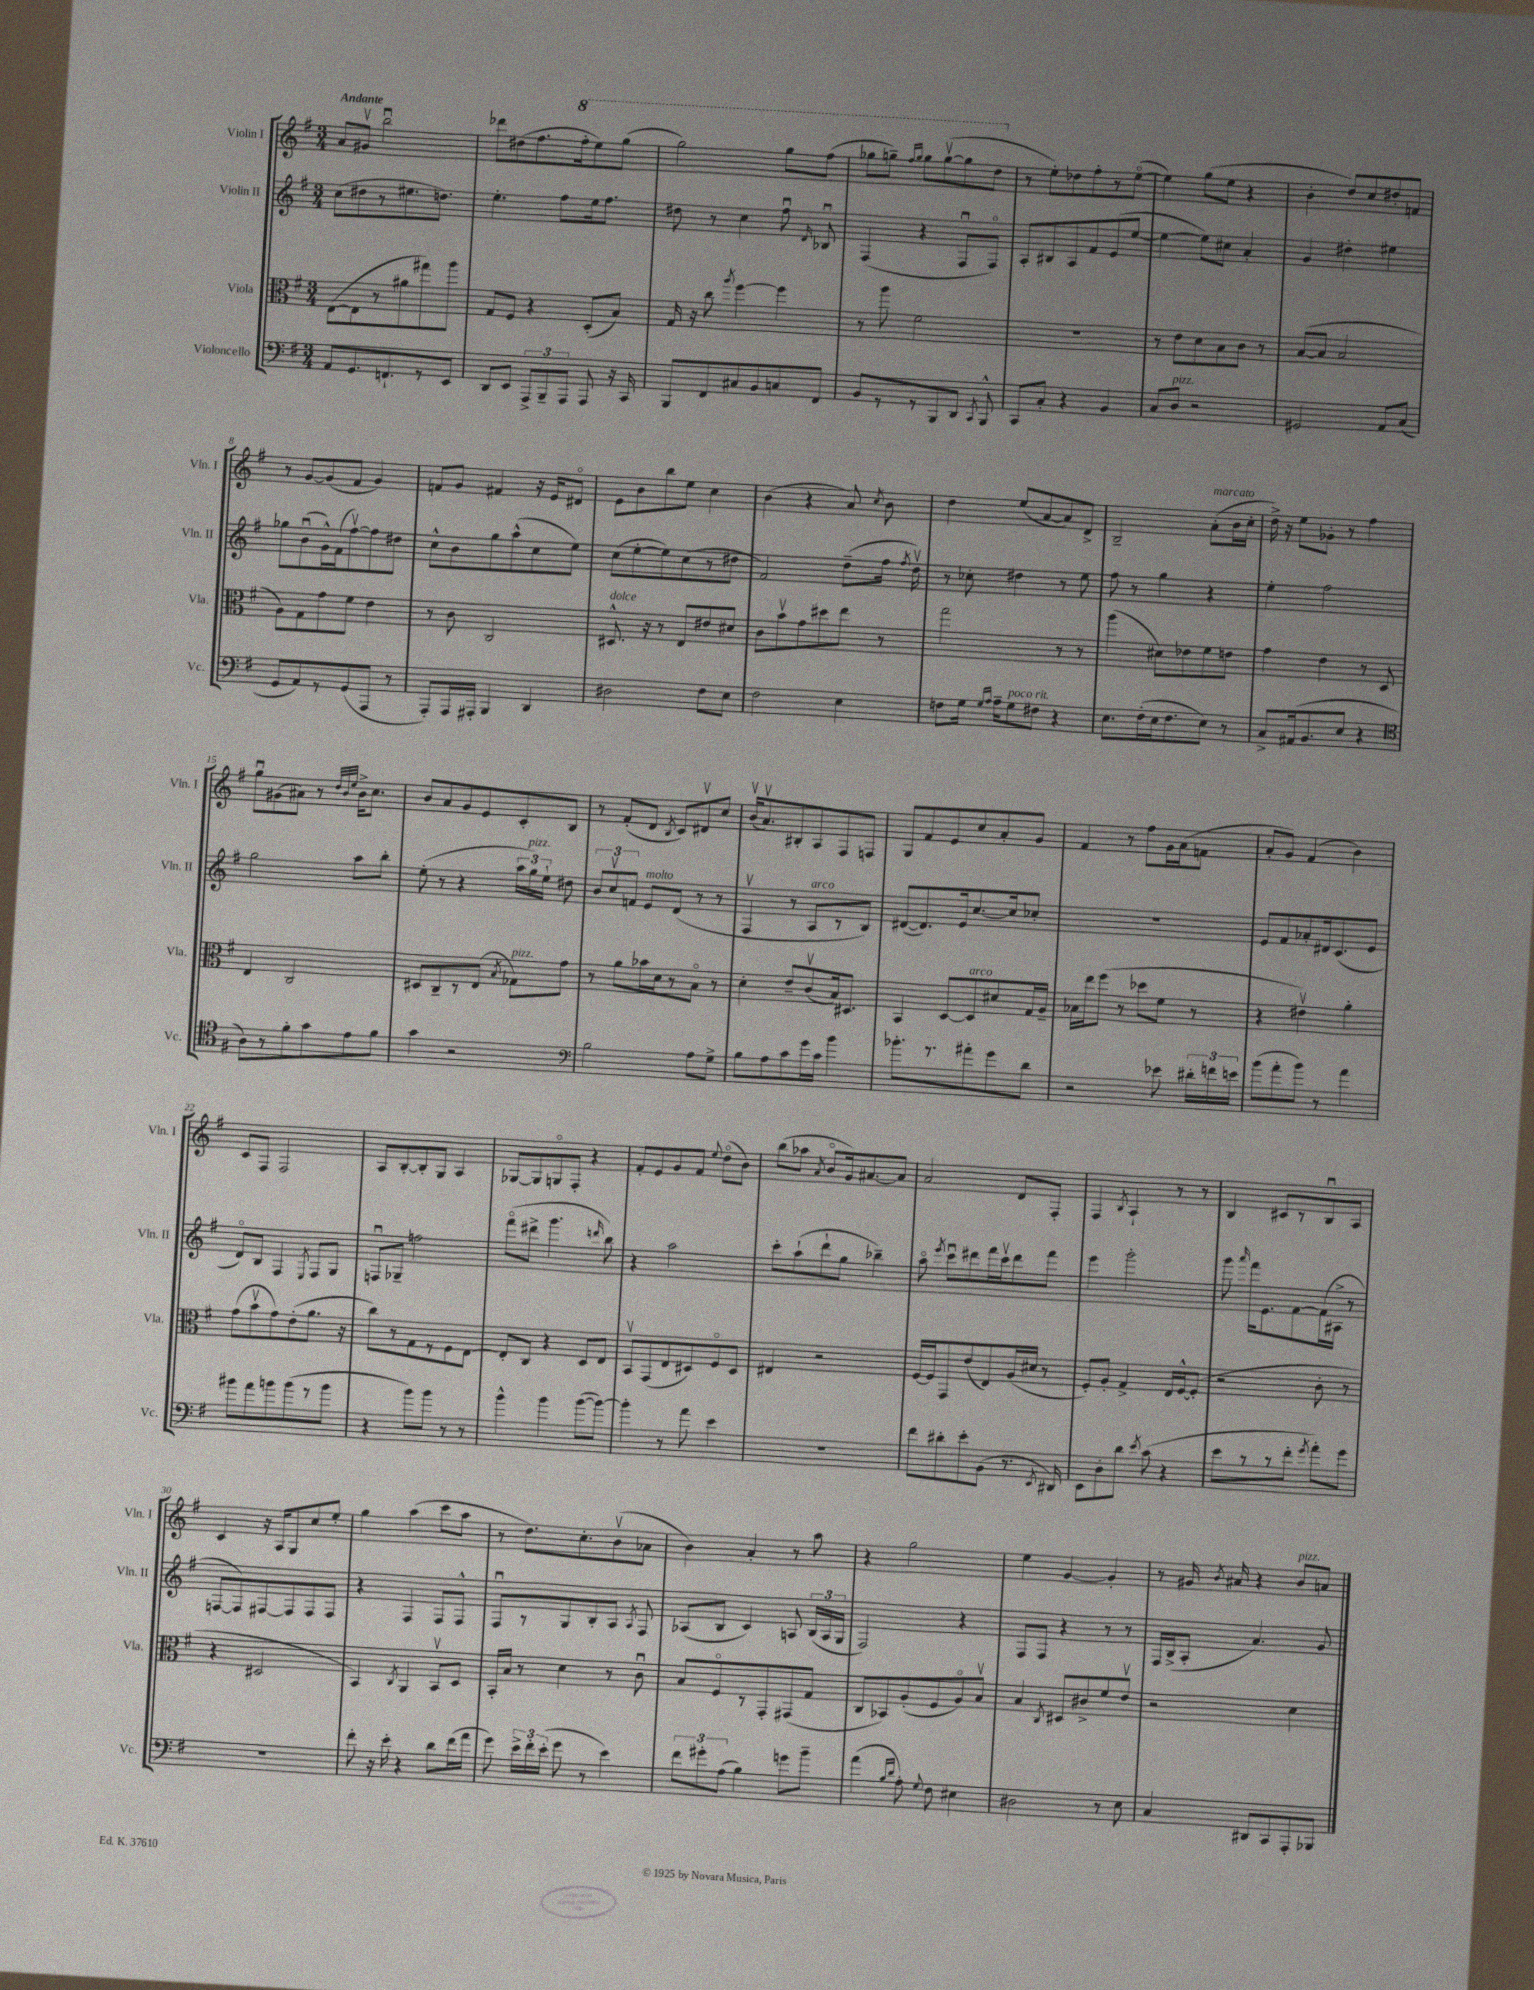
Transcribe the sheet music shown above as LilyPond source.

<<
\new StaffGroup <<
\new Staff = "s0" \with { instrumentName = "Violin I" shortInstrumentName = "Vln. I" } {
    \clef treble \key g \major \numericTimeSignature \time 3/4 \tempo "Andante"
    \autoBeamOff a'8[ gis'8]\upbow b''2\downbow |
    des'''8[ dis''8( fis''8. \ottava #1 fis'''16-. e'''8) g'''8]( |
    g'''2) g'''8[ fis'''8]( |
    ges'''8[ g'''8]--) \grace { fis'''16[ g'''16] } g'''8[ g'''8~\upbow( g'''8 d'''8] \ottava #0 |
    r8 e''8[-.) des''8 fis''8-. r8 e''8]~\flageolet( |
    e''4) g''8[( e''8] r4 |
    b'4-. d''8[) c''8 dis''8-. f'8] |
    r8 g'8[~ g'8( fis'8] g'4) |
    f'8[ g'8] fis'4 r16 e'16[ dis'8]\flageolet |
    e'8[ b'8 b''8 e''8] c''4 |
    b'4( r4 a'8) \acciaccatura { c''8 } b'8 |
    d''4 e''8[( a'8~ a'8) d'8]-> |
    b2-- a'8[-.^\markup { \italic "marcato" }( b'16 c''16]-. |
    d''16->) r16 e''8[ ges'8]-. r8 fis''4 |
    g''8[\downbow gis'8( ais'8]) r8 \grace { d''32[ b'32 e''32] } b'16[-> c''8.] |
    b'8[ a'8 g'8 e'8 c'8-. b8] |
    r8 fis'8[-.( d'8] \acciaccatura { b8 } c'8[) dis'8\upbow c''8] |
    b'16[\upbow( a'8.\upbow) bis8-. a8 fis8 f8] |
    g8[ fis'8 e'8 c''8 a'8-. g'8] |
    fis'4 r8 fis''8[ g'16 a'16( f'8] |
    a'8[-. g'8]) fis'4( b'4) |
    c'8[ fis8] fis2 |
    a8[ b8~-. b8-. g8] a4 |
    ges8[~ ges8 g8\flageolet fis8]-. r4 |
    fis'8[-. e'8 g'8 fis'8] \appoggiatura { e''8 } d''8[\flageolet( b'8]) |
    b''8[( aes''8] \acciaccatura { a'8 } b'8[\flageolet g'16) ais'8.~ ais'8] |
    a'2 d'8[ fis8]-. |
    fis4 \acciaccatura { b8 } a4-! r8 r8 |
    b4 cis'8[ r8 b8\downbow a8] |
    c'4 r16 a16[ g8 c''8 e''8]-. |
    g''4 a''4( c'''8[ a''8] |
    r8 d''8.[) c''8.-. b'8\upbow( aes'8] |
    b'4) a'4-. r8 a''8 |
    r4 g''2 |
    e''4 g'4~ g'4-. |
    r8 gis'16 \acciaccatura { b'8 } ais'16 r4 b'8[^\markup { \italic "pizz." } a'8] \bar "|." |
}
\new Staff = "s1" \with { instrumentName = "Violin II" shortInstrumentName = "Vln. II" } {
    \clef treble \key g \major \numericTimeSignature \time 3/4
    \autoBeamOff c''8[( dis''8 r8 eis''8. d''8.]) |
    e''4.-. fis''8[ e''16 fis''8.] |
    dis''8 r8 c''4 fis''8\downbow \grace { d'16 } bes8\downbow |
    fis4( r4 fis8[\downbow fis8]\flageolet) |
    a8[-. bis8 a8 fis'8 e'8( e''8]~ |
    e''4~ e''8[) cis''8] a'4-. |
    g'4 dis''4-. eis''4 |
    ges''8[ b'8\downbow( g'16-^) fis'16( fis''8~\upbow) fis''8 dis''8] |
    c''8[-^ b'8 g''8 a''8-^( c''8 e''8]) |
    c''8[( e''8~-. e''8) c''8( r8 dis''8] |
    fis'2) d''8[--( fis''16] \acciaccatura { fis''8 } d''16\upbow) |
    r8 ces''8-. dis''4 r8 e''8 |
    fis''8 r8 g''4 r4 |
    e''4-. fis''2 |
    g''2 a''8[ b''8]-. |
    e''8-.( r8 r4 \tuplet 3/2 { a''16[ g''16^\markup { \italic "pizz." }) e''16]-! } dis''8 |
    \tuplet 3/2 { b'8[ c''8\upbow f'8] } e'8[^\markup { \italic "molto" } d'8]( r8 r8 |
    fis4\upbow r8 a8[^\markup { \italic "arco" } r8 b8]) |
    dis'8[~( dis'8.) e'16 c''8.~ c''16 ces''8]-. |
    R2. |
    e'8[ fis'8 aes'8-. dis'16 c'8.( e'8] |
    d'8[\flageolet) b8] fis4 \acciaccatura { e8 } fis8[ g8] |
    f8[\downbow ges8]-- f''2 |
    fis'''8[\flageolet( dis'''8]-> g'''4. \grace { d'''16 } b''8) |
    r4 a''2 |
    c'''8[-. a''8-!( d'''8-! g''8] bes''4--) |
    a''8\flageolet \acciaccatura { e'''8 } c'''8[\downbow dis'''8 fis'''16 c'''16\upbow dis'''8 fis'''8] |
    e'''4 g'''2-. |
    g'''8 \grace { a'''16 } fis'''16[ e'8. fis'8~ fis'16( ais16]-> r8 |
    f8[~ f8) fis8~ fis8 fis8 fis8] |
    r4 fis4 fis8[ fis8]-^ |
    fis8[\downbow r8 g8 b8-. a8] \acciaccatura { a8 } fis8 |
    aes8[( b8] c'4) a8 \tuplet 3/2 { b16[( a16 g16] } |
    fis2) r4 |
    fis8[ fis8] r4 r8 r8 |
    fis16[ b16->( a8]-. a'4.) g'8 \bar "|." |
}
\new Staff = "s2" \with { instrumentName = "Viola" shortInstrumentName = "Vla." } {
    \clef alto \key g \major \numericTimeSignature \time 3/4
    \autoBeamOff e8[~( e8 r8 ais'8 gis''8) a''8] |
    g8[ fis8] r4 d8[-.( b8]) |
    g16 r16 c''8 \acciaccatura { a''8 } fis''4~ fis''4 |
    r8 a''8 fis'2 |
    R2. |
    r8 e'8[ d'8 b8 c'8] r8 |
    b8[~( b8] b2 |
    a8[) g8 g'8 fis'8] e'4 |
    r8 c'8 c2 |
    dis8.-^^\markup { \italic "dolce" } r16 r8 e8[ eis'8 dis'8] |
    c'8[ b'8\upbow g'8 dis''8 e''8] r8 |
    g''2 r8 r8 |
    a''4( dis'8[) ees'8 fis'8 e'8] |
    g'4 e'4 r8 d8 |
    e4 c2 |
    dis8[ c8-- r8 e8]( \acciaccatura { b8 } ges8[^\markup { \italic "pizz." }) g'8] |
    r8 a'8[ bes'16 d'16 r8 b8]\flageolet r8 |
    d'4-. e'8[-- c'8\upbow( b16) dis8.] |
    b,4 d8[~ d8^\markup { \italic "arco" } dis'8 g16 a16]-- |
    bes16[ e''16 fis''8]( r8 des''8[ fis'8] r8 |
    r4 eis'4\upbow) a'4-. |
    g'8[( b'8\upbow g'8) e'8-.( a'8.] r16 |
    c''8[) r8 g8 r8 fis8 e8]~ |
    e8[-. c8] r4 d8[ e8] |
    b,8[\upbow g,8( e8 dis8) fis8\flageolet dis8] |
    eis4 r2 |
    fis16[~ fis16 g,8 e'8( e8) a16( dis'16] r8 |
    fis8[-.) a8]-. g4-> e16[ fis16~-^ fis8]-.( |
    r2 c'8-. r8 |
    r4 dis2 |
    b,4) \acciaccatura { c8 } a,4 b,8[\upbow d8] |
    b,16[-. b16] r8 d'4 r8 c'8\downbow |
    b8[ fis8\flageolet r8 g,8-. gis,8( g8] |
    c8[ bes,8) a8-.( fis8 a8\flageolet) b8]\upbow |
    b4 \acciaccatura { c8 } dis8[ cis'8-> fis'8 e'8]\upbow |
    r2 d'4 \bar "|." |
}
\new Staff = "s3" \with { instrumentName = "Violoncello" shortInstrumentName = "Vc." } {
    \clef bass \key g \major \numericTimeSignature \time 3/4
    \autoBeamOff a,8[ g,8. f,8.-! r8 e,8] |
    d,8[ e,8] \tuplet 3/2 { a,,8[-> b,,8-- a,,8] } a,,8 r16 c,16 |
    b,,8[ fis,8 cis8 b,8 c8 fis,8] |
    b,8[ r8 r8 b,,8 d,8] \acciaccatura { c,8 } b,,8-^ |
    c,8[ c8]-. r4 b,4 |
    c8[ d8]^\markup { \italic "pizz." } r2 |
    gis,2 a,8[ c8]( |
    g,8[ a,8) r8 g,8( a,,8] r8 |
    a,,8[-.) a,,16 ais,,16]-. b,,4 d,4 |
    dis2 fis8[ e8] |
    fis2 e4 |
    f8[ g16] \grace { g16[ a16] } a16[-- g8^\markup { \italic "poco rit." } fis8] r4 |
    e8.[ fis16-.( e16 fis8. e8]) r8 |
    c8[-> ais,16( b,8. e8] r4 |
    \clef tenor a8[) r8 fis'8-. g'8 e'8 fis'8] |
    g'4 r2 |
    \clef bass b2 a8[ g8]-> |
    b8[ a8 c'8 g'16 c'16] b'4 |
    bes'8.[-. r8. ais'8-. g'8 d'8] |
    r2 ees'8 \tuplet 3/2 { dis'16[-. f'16 e'16] } |
    b'8[( a'8-. b'8]) r8 a'4 |
    bis'8[ a'8 b'8 b'8( r8 b'8] |
    r4 b'8[) b'8] r8 r8 |
    b'4-^ b'4 b'8[~( b'8]~) |
    b'4-. r8 a'8 e'4 |
    R2. |
    fis'8[ dis'8-. e'8-. b,8]( r8. \acciaccatura { e,8 } dis,16) |
    e,8[ d8-. d'8] \acciaccatura { e'8 } c'8( r4 |
    e'8[ r8 r8 fis'8]-. \acciaccatura { g'8 } a'8[-.) g'8] |
    R2. |
    fis'8-. r16 e'16-. r4 d'8[ fis'16( a'16] |
    g'8) \tuplet 3/2 { e'16[-> fis'16-. e'16]-.( } g'8 r8 e'4) |
    \tuplet 3/2 { fis'8[ gis'8-. a8]( } b4) g'8[ b'8]-- |
    a'4( \grace { b16[ d'16] } a8-.) \appoggiatura { g8 } fis8 eis4 |
    dis2 r8 e8 |
    c4 dis,8[ c,8 a,,8-. bes,,8] \bar "|." |
}
>>
>>
